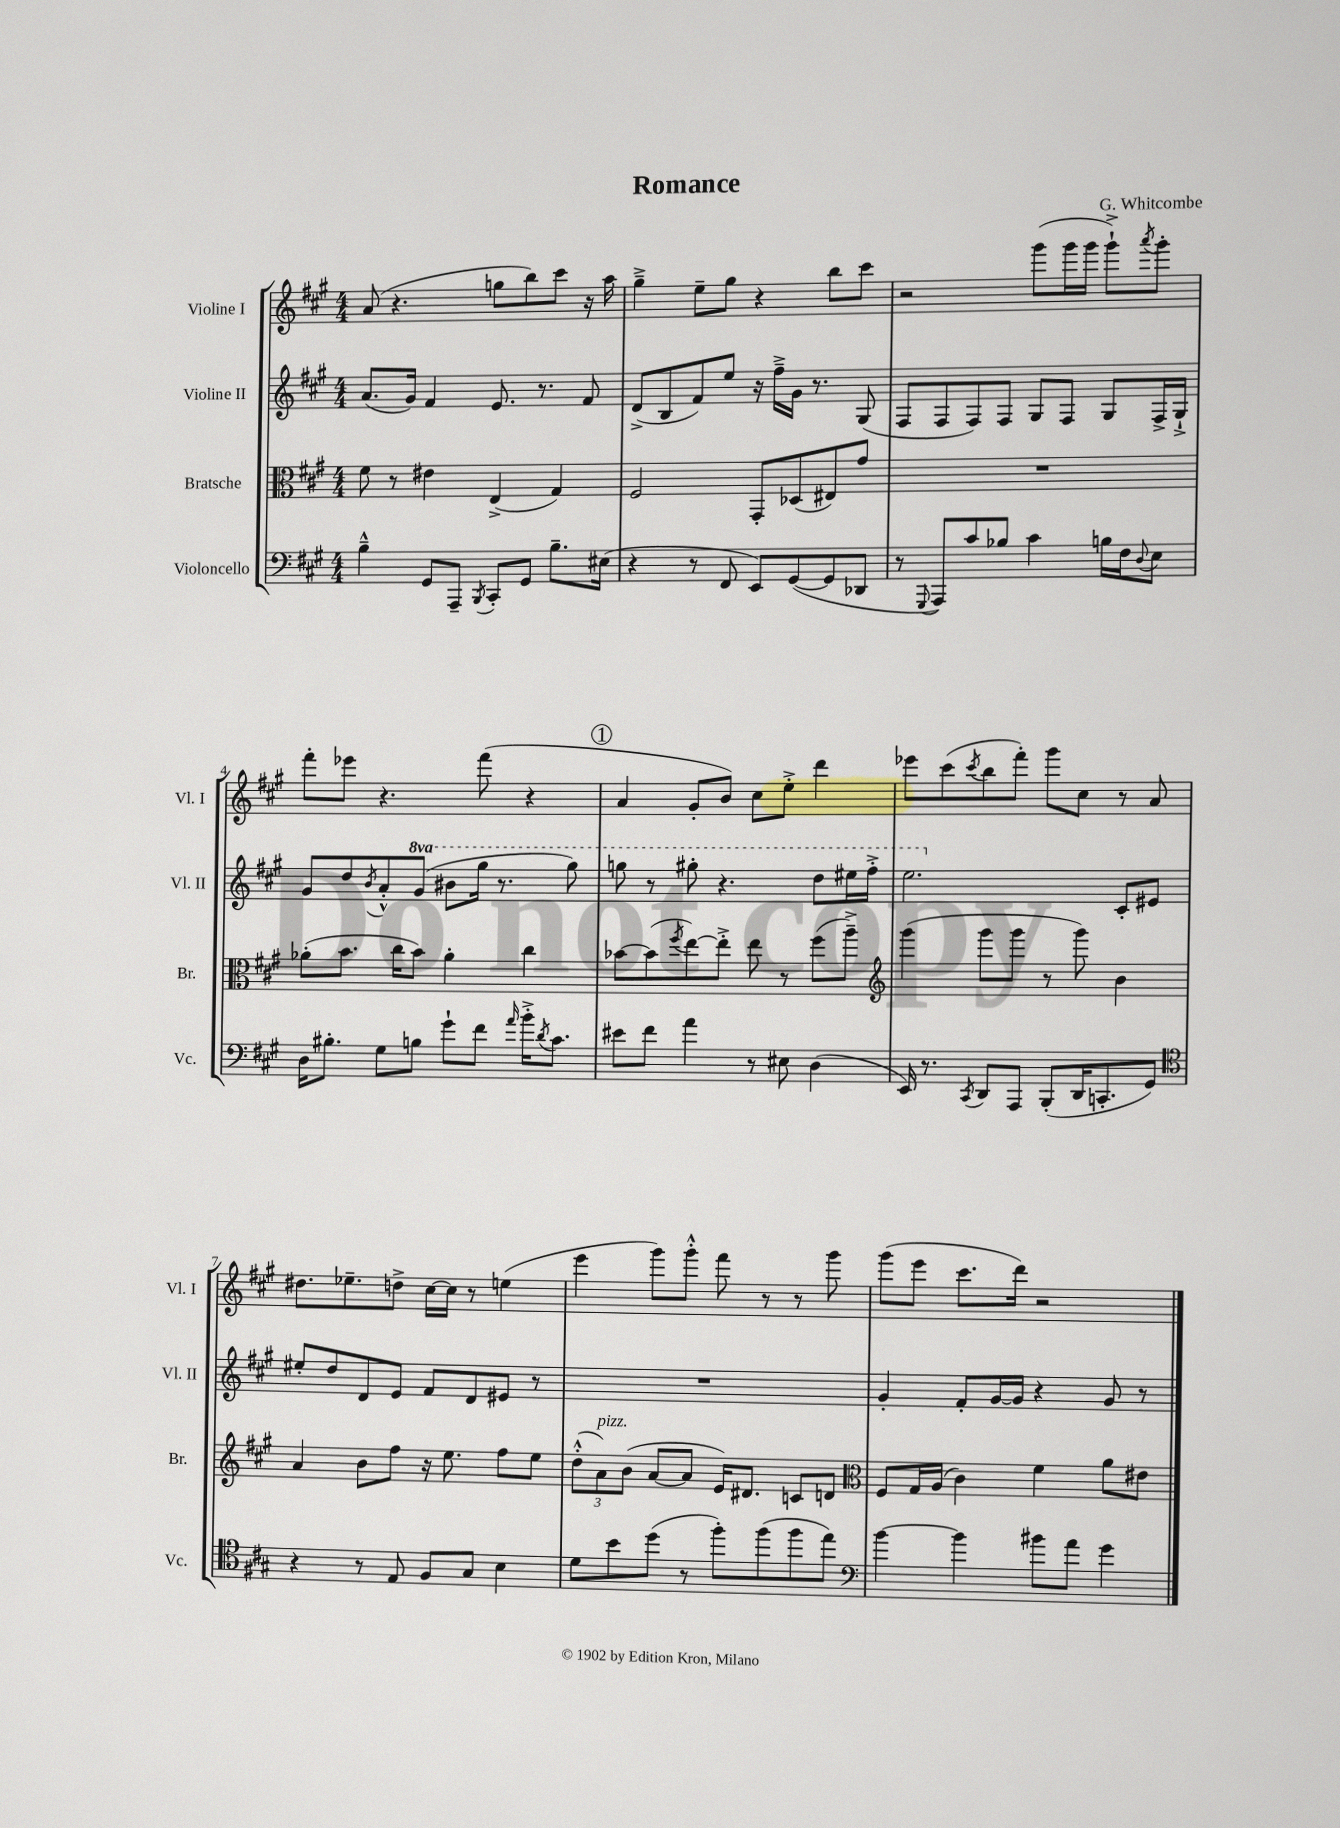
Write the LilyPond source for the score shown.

\header { title = "Romance" composer = "G. Whitcombe" }
<<
\new StaffGroup <<
\new Staff = "s0" \with { instrumentName = "Violine I" shortInstrumentName = "Vl. I" } {
    \clef treble \key a \major \numericTimeSignature \time 4/4
    a'8( r4. g''8 b''8) cis'''8 r16 a''16 |
    gis''4---> e''8-- gis''8 r4 b''8 cis'''8 |
    r2 gis'''8( gis'''16 gis'''16 gis'''8-!->) \acciaccatura { a'''8 } gis'''8-. |
    fis'''8-. ees'''8 r4. fis'''8( r4 |
    \mark \markup { \circle "1" } a'4 gis'8-. b'8) cis''8 e''8-.-> d'''4 |
    ees'''8 cis'''8( \acciaccatura { cis'''8 } b''8 fis'''8-.) gis'''8 cis''8 r8 a'8 |
    dis''8. ees''8.-- d''8-> cis''16~ cis''16 r8 e''4( |
    e'''4 gis'''8) gis'''8-.-^ fis'''8 r8 r8 gis'''8 |
    gis'''8( e'''8 cis'''8. d'''16) r2 \bar "|." |
}
\new Staff = "s1" \with { instrumentName = "Violine II" shortInstrumentName = "Vl. II" } {
    \clef treble \key a \major \numericTimeSignature \time 4/4 \set Staff.ottavationMarkups = #ottavation-simple-ordinals
    a'8.( gis'16) fis'4 e'8. r8. fis'8 |
    d'8->( b8 fis'8) e''8 r16 fis''16---> gis'16 r8. gis8( |
    fis8 fis8 fis8) fis8 gis8 fis8 gis8 fis16-> gis16-!-> |
    gis'8 d''8 \acciaccatura { b'8 } a'8-.-^ \ottava #1 gis''8( bis''8 gis'''16 r8. gis'''8) |
    \mark \markup { \circle "1" } g'''8 r8 gis'''8-. r4. d'''8 eis'''16 fis'''16-.-> |
    e'''2. \ottava #0 cis'8-. eis'8 |
    eis''8-. d''8 d'8 e'8 fis'8 d'8 eis'8 r8 |
    R1 |
    gis'4-. fis'8-. gis'16~ gis'16 r4 gis'8 r8 \bar "|." |
}
\new Staff = "s2" \with { instrumentName = "Bratsche" shortInstrumentName = "Br." } {
    \clef alto \key a \major \numericTimeSignature \time 4/4
    fis'8 r8 eis'4 e4->( gis4) |
    fis2 gis,8-. des8( eis8) gis'8 |
    R1 |
    aes'8-.( b'8. cis''16 b'8) aes'4-. cis''4 |
    \mark \markup { \circle "1" } bes'8~ bes'8( \acciaccatura { fis''8 } e''8~) e''8-.-> e''8 r8 fis''8( a''8--->) |
    \clef treble gis'''4( gis'''8 gis'''8 r8 gis'''8) b'4 |
    a'4 b'8 fis''8 r16 e''8. fis''8 e''8 |
    \tuplet 3/2 { d''8-.-^( a'8^\markup { \italic "pizz." }) b'8( } a'8~ a'8 e'16) dis'8. c'8 d'8 |
    \clef alto fis8 gis16 a16( cis'4) fis'4 a'8 eis'8 \bar "|." |
}
\new Staff = "s3" \with { instrumentName = "Violoncello" shortInstrumentName = "Vc." } {
    \clef bass \key a \major \numericTimeSignature \time 4/4
    b4---^ gis,8 a,,8-- \acciaccatura { b,,8 } cis,8-. gis,8 b8.-- eis16( |
    r4 r8 fis,8 e,8) gis,8~( gis,8 des,8 |
    r8 \appoggiatura { gis,,8 } a,,8) cis'8 bes8 cis'4 b16 fis16 \appoggiatura { d8 } e8 |
    d16 bis8.-. gis8 b8 gis'8-! fis'8 \grace { a'16 } b'16-.-> \acciaccatura { d'8 } cis'8. |
    \mark \markup { \circle "1" } eis'8 fis'8 a'4 r8 eis8 d4( |
    e,16) r8. \acciaccatura { cis,8 } d,8 a,,8 b,,8-.( d,16 c,8.-. gis,8) |
    \clef tenor r4 r8 e8 fis8 gis8 b4 |
    d'8 b'8 d''8( r8 fis''8-.) fis''8( fis''8 e''8) |
    \clef bass b'4~ b'4 bis'8 a'8 gis'4 \bar "|." |
}
>>
>>
